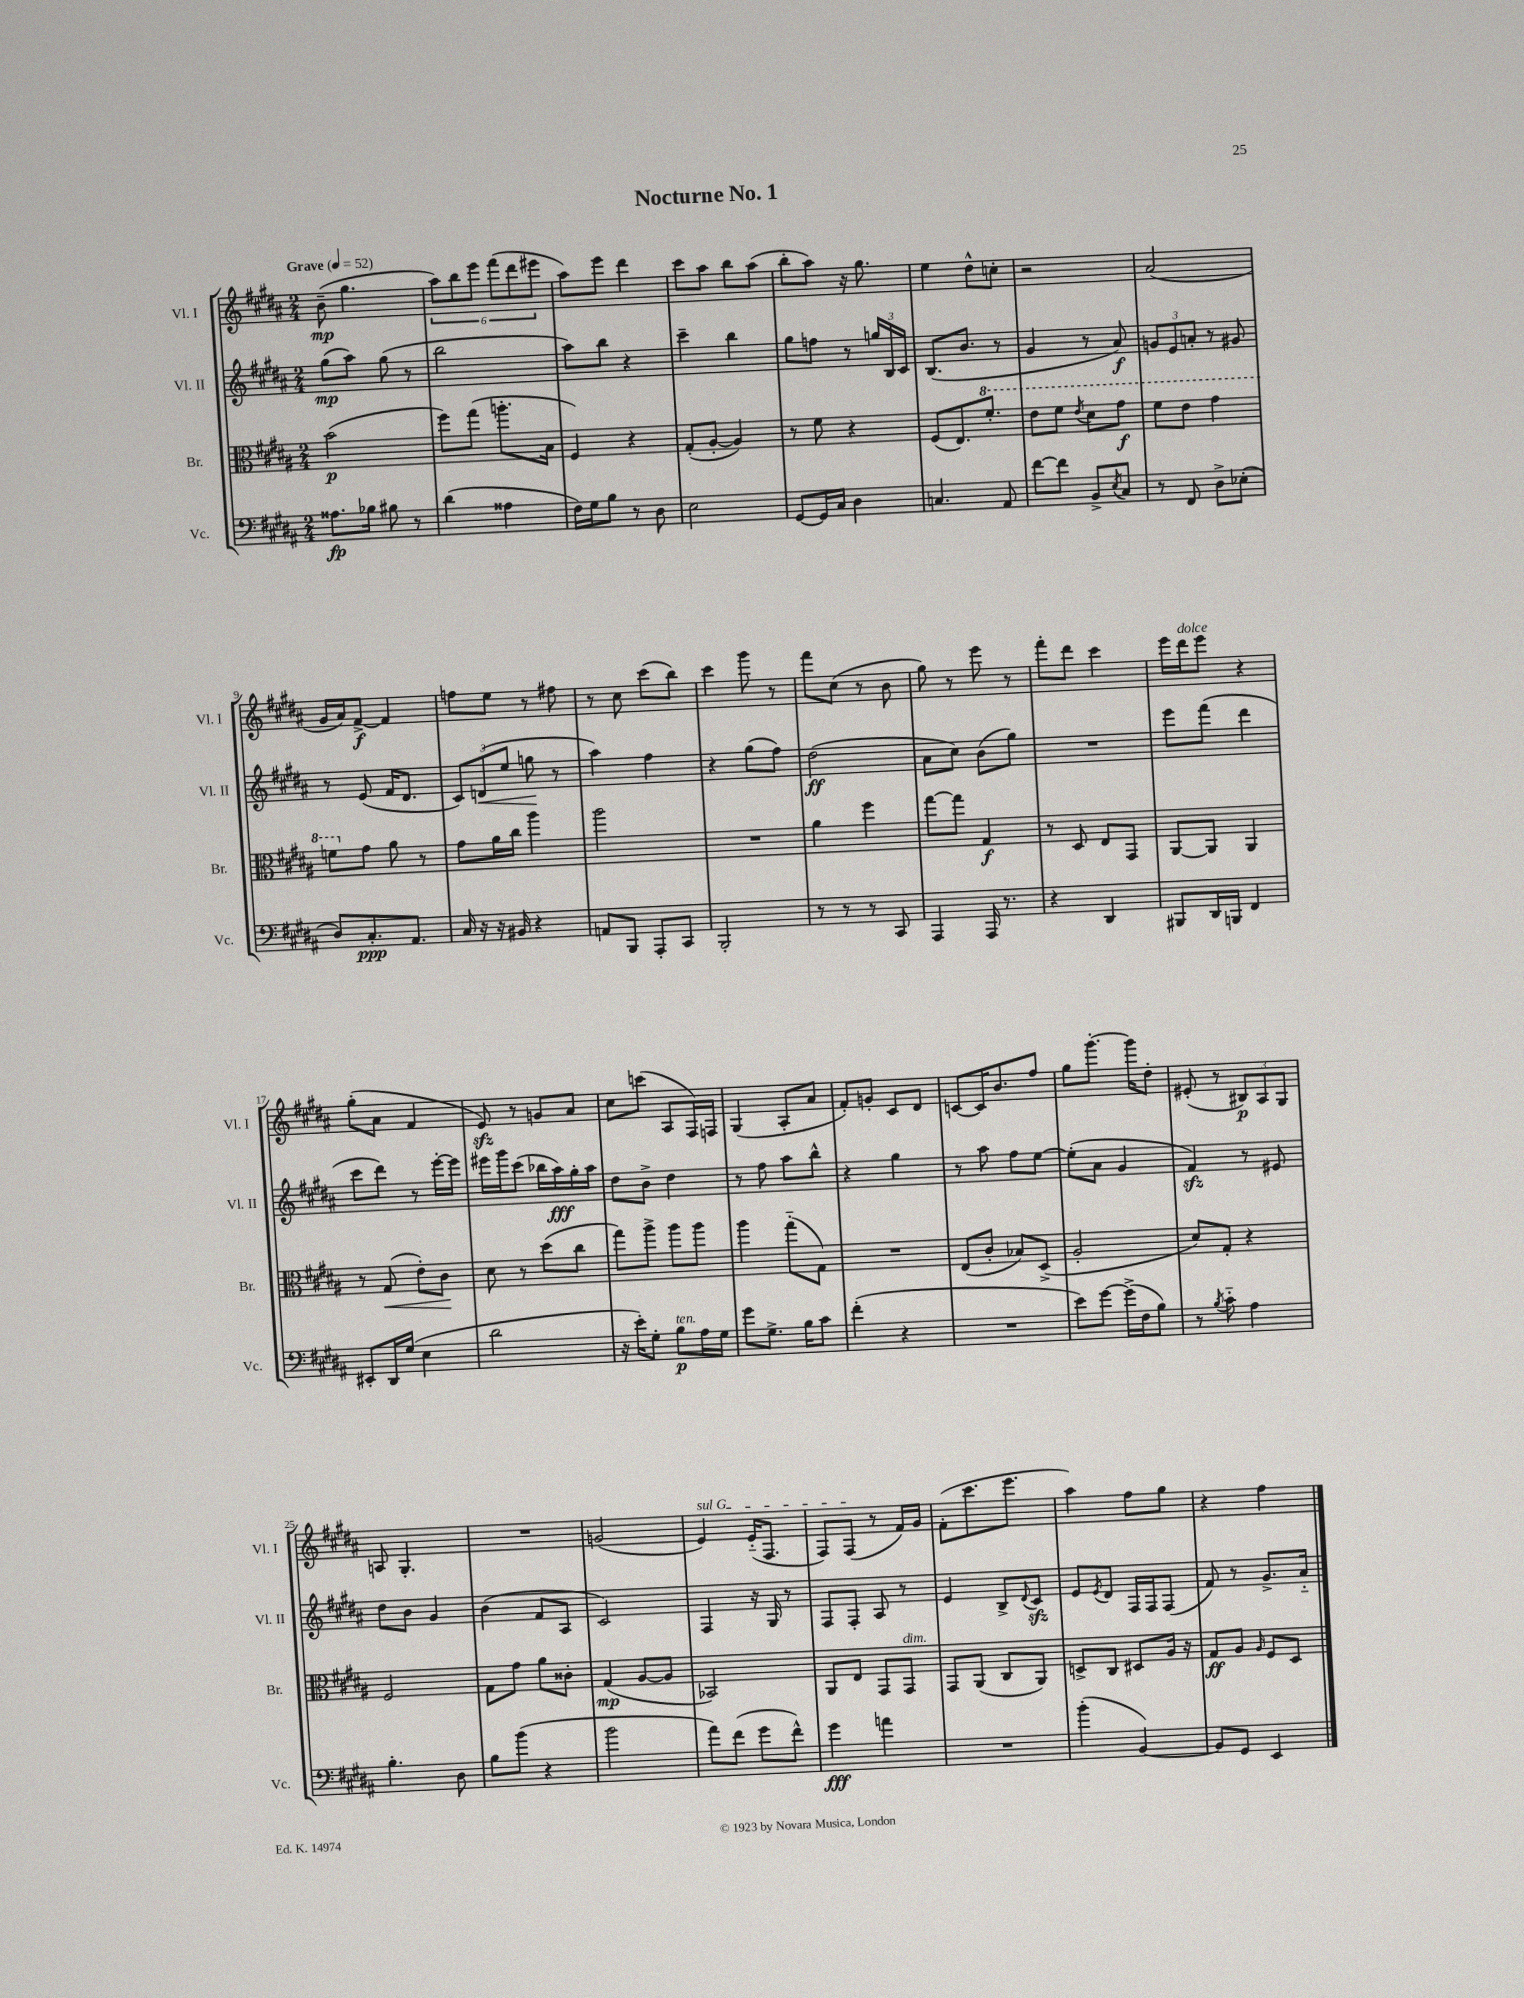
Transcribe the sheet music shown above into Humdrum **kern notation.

**kern	**dynam	**kern	**dynam	**kern	**dynam	**kern	**dynam
*part4	*part4	*part3	*part3	*part2	*part2	*part1	*part1
*staff4	*staff4	*staff3	*staff3	*staff2	*staff2	*staff1	*staff1
*I"Vc.	*	*I"Br.	*	*I"Vl. II	*	*I"Vl. I	*
*I'Vc.	*	*I'Br.	*	*I'Vl. II	*	*I'Vl. I	*
*clefF4	*	*clefC3	*	*clefG2	*	*clefG2	*
*k[f#c#g#d#a#]	*	*k[f#c#g#d#a#]	*	*k[f#c#g#d#a#]	*	*k[f#c#g#d#a#]	*
*M2/4	*	*M2/4	*	*M2/4	*	*M2/4	*
*MM52	*	*MM52	*	*MM52	*	*MM52	*
=1	=1	=1	=1	=1	=1	=1	=1
!	!	!	!	!	!	!LO:TX:a:B:t=Grave	!
8.A##X\L	fp	(2b\	p	(8gg#\L	mp	(8b~\	mp
.	.	.	.	8aa#\J)	.	4.gg#\	.
16B-X\Jk	.	.	.	.	.	.	.
8B#X\	.	.	.	(8gg#\	.	.	.
8r	.	.	.	8r	.	.	.
=2	=2	=2	=2	=2	=2	=2	=2
(4d#\	.	8ff#\L)	.	2bb\	.	12aa#\L)	.
.	.	.	.	.	.	12bb\	.
.	.	(8gg#\J	.	.	.	.	.
.	.	.	.	.	.	12eee\J	.
4A##X\	.	8.aan'\L	.	.	.	(12fff#\L	.
.	.	.	.	.	.	12ddd#\	.
.	.	.	.	.	.	12eee#X\J	.
.	.	16B\Jk	.	.	.	.	.
=3	=3	=3	=3	=3	=3	=3	=3
16F#\LL)	.	4F#/)	.	8aa#\L)	.	8aa#\L)	.
16G#\J	.	.	.	.	.	.	.
8B\J	.	.	.	8bb\J	.	8eee\J	.
8r	.	4r	.	4r	.	4ddd#\	.
8D#\	.	.	.	.	.	.	.
=4	=4	=4	=4	=4	=4	=4	=4
2E\	.	(8G#'/L	.	4ccc#~\	.	8ccc#\L	.
.	.	[8A#'/J	.	.	.	8aa#\J	.
.	.	4A#/])	.	4bb\	.	8bb\L	.
.	.	.	.	.	.	(8aa#\J	.
=5	=5	=5	=5	=5	=5	=5	=5
[8GG#/L	.	8r	.	8gg#\L	.	8bb'\L	.
16GG#/L]	.	8f#\	.	8ffn\J	.	8aa#\J)	.
16C#/JJ	.	.	.	.	.	.	.
4D#\	.	4r	.	8r	.	16r	.
.	.	.	.	.	.	8.gg#\	.
.	.	.	.	24ggn/LL	.	.	.
.	.	.	.	24B/	.	.	.
.	.	.	.	24c#/JJ	.	.	.
=6	=6	=6	=6	=6	=6	=6	=6
4.Cn/	.	(8F#/L	.	(8.B/L	.	4ee\	.
.	.	8.E/)	.	.	.	.	.
.	.	.	.	8.b/J	.	.	.
.	.	.	.	.	.	8dd#^^\L	.
*	*	*8va	*	*	*	*	*
.	.	8.ff#'/J	.	.	.	.	.
8AA#/	.	.	.	8r	.	8ccn'\J	.
=7	=7	=7	=7	=7	=7	=7	=7
[8f#\L	.	8ee\L	.	4g#/	.	2r	.
8f#\J]	.	8ff#\J	.	.	.	.	.
.	.	8qee/	.	.	.	.	.
8BB^/L	.	8dd#\L	.	8r	.	.	.
8qE/	.	.	.	.	.	.	.
8C#/J	.	8gg#\J	f	8a#/)	f	.	.
=8	=8	=8	=8	=8	=8	=8	=8
8r	.	8ff#\L	.	12gn/L	.	(2a#/	.
.	.	.	.	12e/	.	.	.
8FF#/	.	8ee\J	.	.	.	.	.
.	.	.	.	12an'/J	.	.	.
8D#^\L	.	4gg#\	.	8r	.	.	.
(8E-X'\J	.	.	.	8g#X/	.	.	.
!!LO:LB:g=z
=9	=9	=9	=9	=9	=9	=9	=9
8D#/L)	.	8ffn\L	.	8r	.	16g#/LL	.
.	.	.	.	.	.	16a#/J)	.
*	*	*X8va	*	*	*	*	*
8.C#'/	ppp	8g#\J	.	(8e/	.	[8f#^/J	f
.	.	8a#\	.	16f#/KL	.	4f#/]	.
8.AA#/J	.	.	.	8.d#/J	.	.	.
.	.	8r	.	.	.	.	.
=10	=10	=10	=10	=10	=10	=10	=10
16C#/	.	8g#\L	.	12c#/L)	.	8ffn\L	.
16r	.	.	.	.	.	.	.
!	!	!	!	!	!LO:HP:b	!	!
.	.	.	.	(12dn/	<	.	.
16r	.	16a#\L	.	.	.	8ee\J	.
.	.	.	.	12ee/J	.	.	.
16BB#X/	.	16cc#\JJ	.	.	.	.	.
4r	.	4aa#\	.	8ggn\	.	8r	.
.	.	.	.	8r	[	8ff#X\	.
=11	=11	=11	=11	=11	=11	=11	=11
8AAn/L	.	2aa#\	.	4aa#\)	.	8r	.
8BBB/J	.	.	.	.	.	8cc#\	.
8AAA#'/L	.	.	.	4ff#\	.	(8ccc#\L	.
8CC#/J	.	.	.	.	.	8bb\J)	.
=12	=12	=12	=12	=12	=12	=12	=12
2BBB'/	.	2r	.	4r	.	4ccc#\	.
.	.	.	.	(8gg#\L	.	8ggg#\	.
.	.	.	.	8ff#\J)	.	8r	.
=13	=13	=13	=13	=13	=13	=13	=13
8r	.	4a#\	.	(2dd#\	ff	8fff#\L	.
8r	.	.	.	.	.	(8cc#\J	.
8r	.	4ff#\	.	.	.	8r	.
8CC#/	.	.	.	.	.	8b\	.
=14	=14	=14	=14	=14	=14	=14	=14
4AAA#/	.	[8gg#\L	.	8a#\L	.	8gg#\)	.
.	.	8gg#\J]	.	8cc#\J)	.	8r	.
16AAA#/	.	4G#/	f	(8b\L	.	8eee\	.
8.r	.	.	.	.	.	.	.
.	.	.	.	8gg#\J)	.	8r	.
=15	=15	=15	=15	=15	=15	=15	=15
4r	.	8r	.	2r	.	8fff#'\L	.
.	.	8D#/	.	.	.	8ddd#\J	.
4DD#/	.	8E/L	.	.	.	4ccc#\	.
.	.	8GG#/J	.	.	.	.	.
=16	=16	=16	=16	=16	=16	=16	=16
8BBB#X/L	.	[8AA#/L	.	8eee\L	.	16eee\LL	.
!	!	!	!	!	!	!LO:TX:a:i:t=dolce	!
.	.	.	.	.	.	16ddd#\J	.
16DD#/L	.	8AA#/J]	.	(8fff#\J	.	8eee\J	.
16BBBn/JJ	.	.	.	.	.	.	.
4FF#/	.	4AA#/	.	4ddd#\	.	4r	.
!!LO:LB:g=z
=17	=17	=17	=17	=17	=17	=17	=17
8EE#X'/L	.	8r	.	8ccc#\L	.	(8gg#'\L	.
!	!	!	!LO:HP:b	!	!	!	!
16DD#/L	.	(8G#/	<	8ddd#\J)	.	8a#\J	.
(16G#/JJ	.	.	.	.	.	.	.
4E\	.	8e'\L)	.	8r	.	4f#/	.
.	.	8c#\J	.	[16eee'\LL	.	.	.
.	.	.	.	16eee\JJ]	.	.	.
.	.	.	[	.	.	.	.
=18	=18	=18	=18	=18	=18	=18	=18
2d#\	.	8d#\	.	16eee#X\LL	.	8ezz/)	.
.	.	.	.	16ggg#\J	.	.	.
.	.	8r	.	(8ccc#\J	.	8r	.
.	.	(8dd#\L	.	16bb-X\LL	.	8gn/L	.
.	.	.	.	16aa#\)	fff	.	.
.	.	8cc#\J	.	16gg#'\	.	8a#/J	.
.	.	.	.	16aa#\JJ	.	.	.
=19	=19	=19	=19	=19	=19	=19	=19
16r	.	8gg#\L)	.	8dd#\L	.	8cc#\L	.
16e'\KL)	.	.	.	.	.	.	.
8G#'\J	.	8aa#^\J	.	8b^\J	.	(8cccn\J	.
!LO:TX:a:i:t=ten.	!	!	!	!	!	!	!
8B\L	p	8aa#\L	.	4dd#\	.	8A#/L	.
16A#\L	.	8aa#\J	.	.	.	16F#/L)	.
16G#\JJ	.	.	.	.	.	16Fn/JJ	.
=20	=20	=20	=20	=20	=20	=20	=20
8g#\L	.	4aa#\	.	8r	.	(4G#/	.
8.G#^\J	.	.	.	8ff#\	.	.	.
.	.	(8gg#\L	.	8aa#\L	.	8A#'/L	.
16B\KL	.	.	.	.	.	.	.
8c#\J	.	8G#\J)	.	8bb^^\J	.	8a#/J	.
=21	=21	=21	=21	=21	=21	=21	=21
(4f#'\	.	2r	.	4r	.	8f#'/L)	.
.	.	.	.	.	.	8gn'/J	.
4r	.	.	.	4gg#\	.	8c#/L	.
.	.	.	.	.	.	8d#/J	.
=22	=22	=22	=22	=22	=22	=22	=22
2r	.	(8E/L	.	8r	.	[8cn/L	.
.	.	8c#'/J	.	8aa#\	.	16c/K]	.
.	.	.	.	.	.	8.b/	.
.	.	8B-X/L)	.	8ff#\L	.	.	.
.	.	(8D#^/J	.	[8ee\J	.	8ff#/J	.
=23	=23	=23	=23	=23	=23	=23	=23
8e\L)	.	2A#'/	.	(8ee'\L]	.	8gg#\L	.
[8g#\J	.	.	.	8a#\J	.	[8.ggg#'\J	.
(16g#^\LL]	.	.	.	4g#/	.	.	.
16F#\J	.	.	.	.	.	16ggg#\KL]	.
8B\J)	.	.	.	.	.	8dd#'\J	.
=24	=24	=24	=24	=24	=24	=24	=24
8r	.	8d#/L)	.	4f#zz/)	.	(8e#X'/	.
8qB/	.	.	.	.	.	.	.
8c#\	.	8G#'/J	.	.	.	8r	.
4A#\	.	4r	.	8r	.	12B#X/L)	p
.	.	.	.	.	.	12A#/	.
.	.	.	.	8e#X/	.	.	.
.	.	.	.	.	.	12G#/J	.
!!LO:LB:g=z
=25	=25	=25	=25	=25	=25	=25	=25
4.B'\	.	2F#/	.	8dd#\L	.	8An/	.
.	.	.	.	8b\J	.	4.G#'/	.
.	.	.	.	4g#/	.	.	.
8D#\	.	.	.	.	.	.	.
=26	=26	=26	=26	=26	=26	=26	=26
8B\L	.	8G#\L	.	(4b\	.	2r	.
(8b\J	.	8g#\J	.	.	.	.	.
4r	.	8a#\L	.	8f#/L	.	.	.
.	.	8c##X'\J	.	8A#/J	.	.	.
=27	=27	=27	=27	=27	=27	=27	=27
2b\	.	(4G#/	mp	2c#/)	.	(2gn/	.
.	.	[8A#/L	.	.	.	.	.
.	.	8A#/J]	.	.	.	.	.
=28	=28	=28	=28	=28	=28	=28	=28
!	!	!	!	!	!	!LO:TX:a:i:t=sul G	!
8a#\L)	.	2BB-X/)	.	4F#/	.	4e/)	.
(8f#\J	.	.	.	.	.	.	.
8g#\L	.	.	.	16r	.	(16e/KL	.
.	.	.	.	16G#/	.	8.F#/J	.
8f#^^\J)	.	.	.	8r	.	.	.
=29	=29	=29	=29	=29	=29	=29	=29
4g#\	fff	8AA#/L	.	8F#/L	.	8F#/L)	.
.	.	8E/J	.	8F#'/J	.	(8F#/J	.
4an\	.	8GG#/L	.	8A#/	.	8r	.
!	!	!LO:TX:a:i:t=dim.	!	!	!	!	!
.	.	8GG#/J	.	8r	.	16f#/LL)	.
.	.	.	.	.	.	16g#/JJ	.
=30	=30	=30	=30	=30	=30	=30	=30
2r	.	8GG#/L	.	4e/	.	(8f#'\L	.
.	.	(8AA#/J	.	.	.	8.ccc#\	.
.	.	8C#/L	.	8B^/L	.	.	.
.	.	.	.	.	.	8.eee\J	.
.	.	.	.	8qqd#/	.	.	.
.	.	8AA#/J)	.	8c#zz/J	.	.	.
=31	=31	=31	=31	=31	=31	=31	=31
(4b'\	.	8Dn^/L	.	8e/L	.	4aa#\)	.
.	.	.	.	8qe/	.	.	.
.	.	8C#/J	.	8d#/J	.	.	.
[4BB/)	.	8D#X/L	.	16F#/LL	.	8ff#\L	.
.	.	.	.	16F#/J	.	.	.
.	.	16A#/Jk	.	(8F#/J	.	8gg#\J	.
.	.	16r	.	.	.	.	.
=32	=32	=32	=32	=32	=32	=32	=32
8BB/L]	.	8G#/L	ff	8f#/)	.	4r	.
8GG#/J	.	8A#/J	.	8r	.	.	.
.	.	16qqA#/	.	.	.	.	.
4EE/	.	8F#/L	.	8.g#^/L	.	4ff#\	.
.	.	8D#/J	.	.	.	.	.
.	.	.	.	16a#/Jk	.	.	.
==	==	==	==	==	==	==	==
*-	*-	*-	*-	*-	*-	*-	*-
